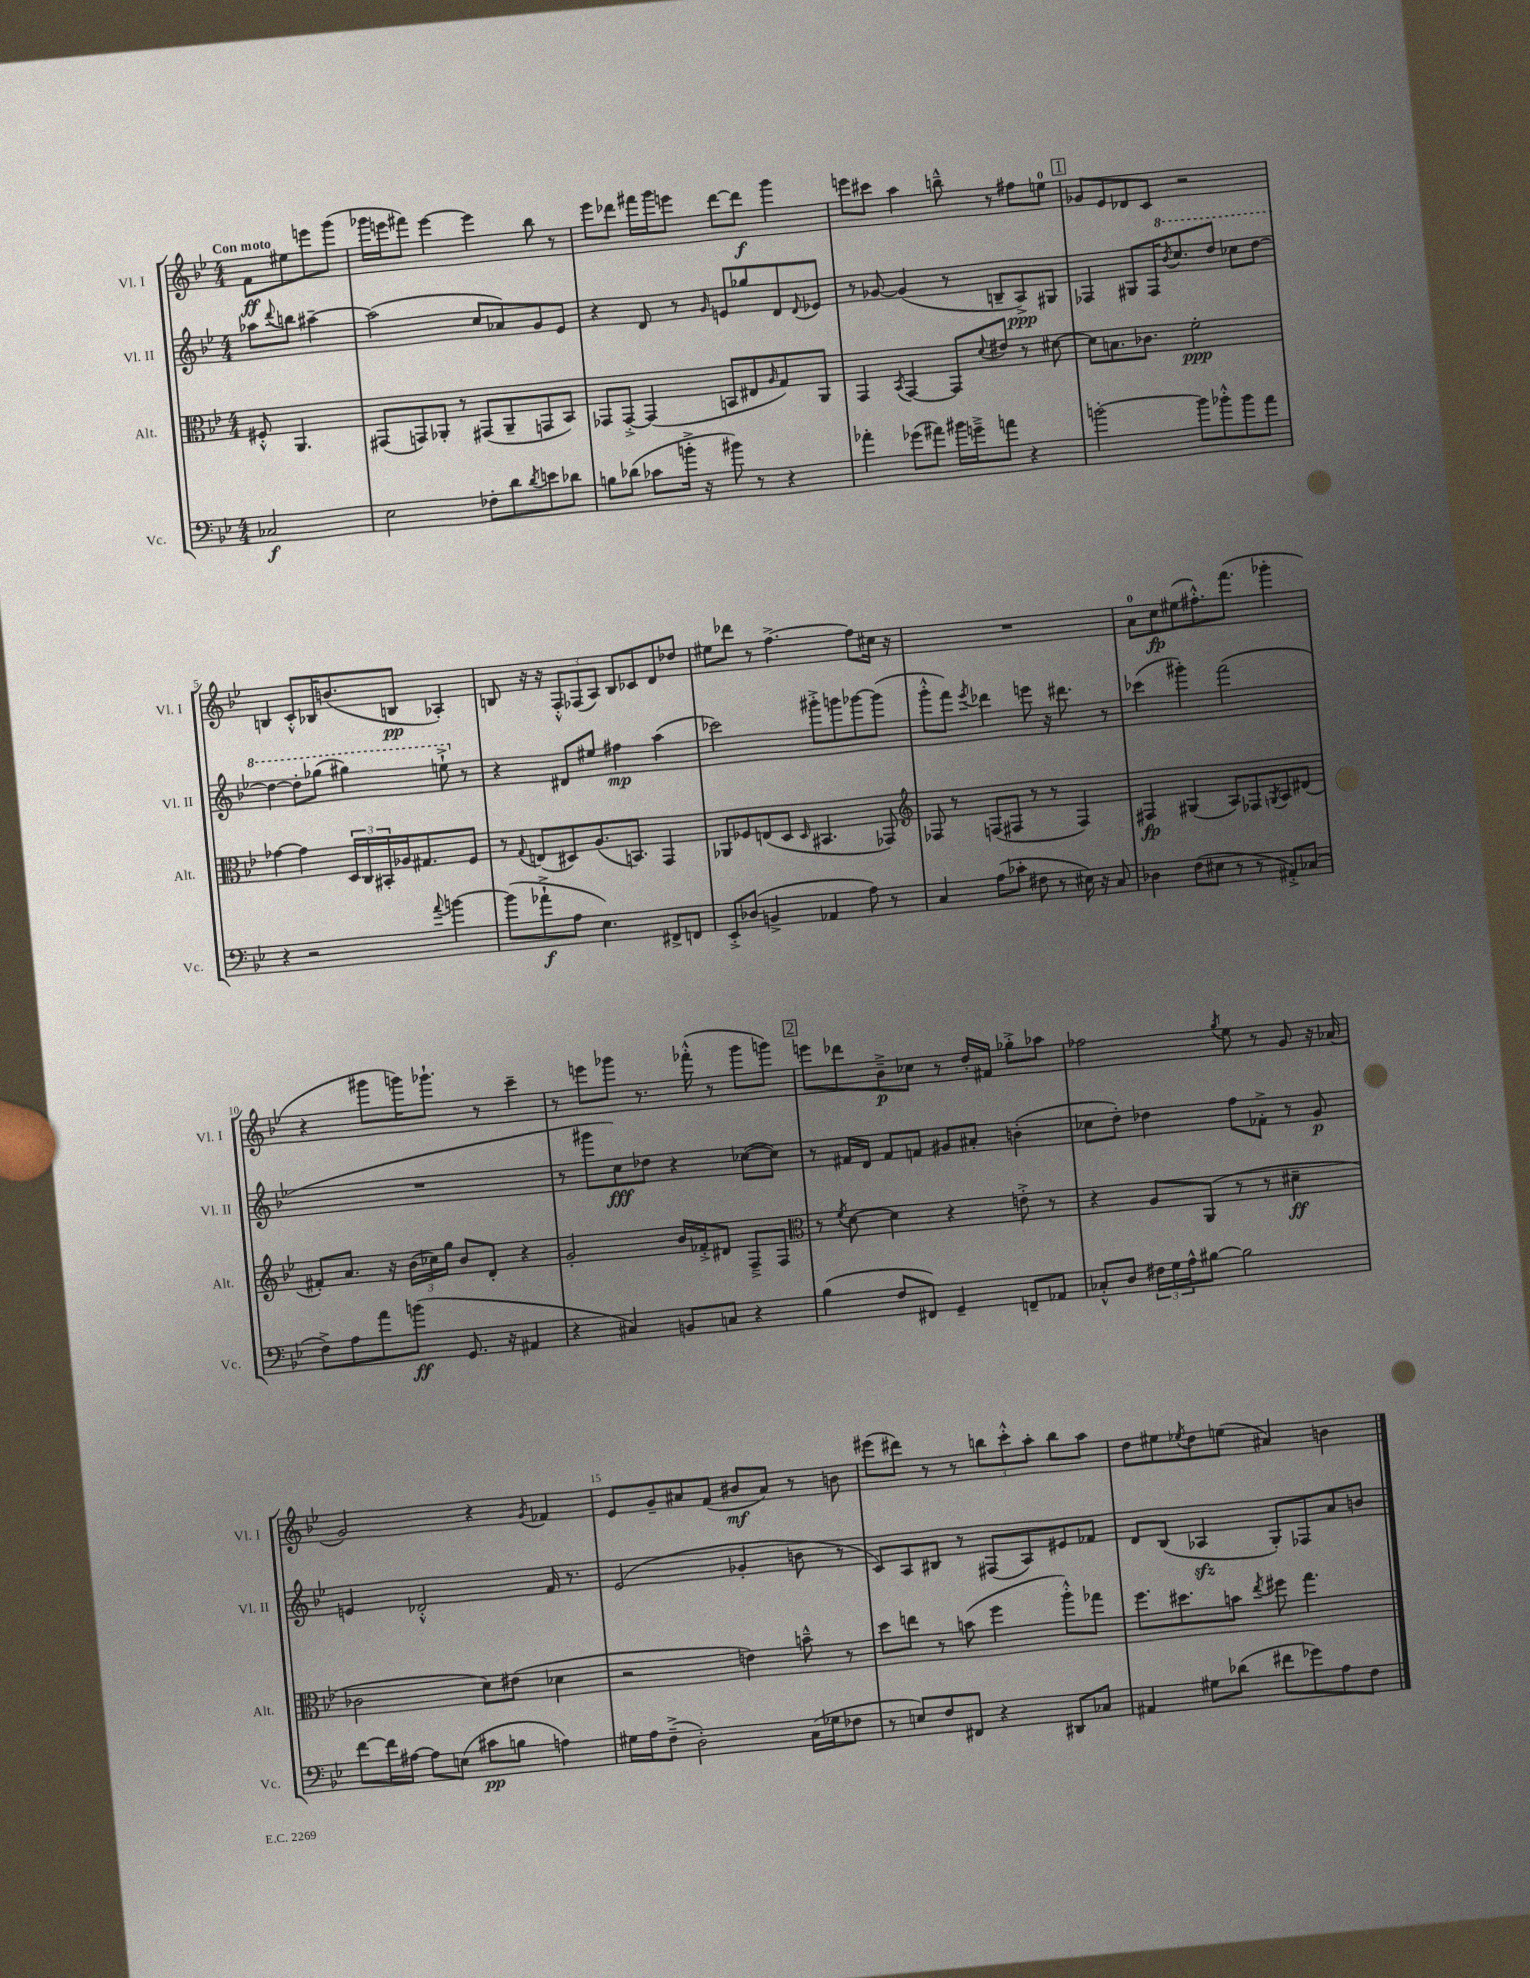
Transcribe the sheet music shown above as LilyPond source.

<<
\new StaffGroup <<
\new Staff = "s0" \with { instrumentName = "Vl. I" shortInstrumentName = "Vl. I" } {
    \clef treble \key bes \major \numericTimeSignature \time 4/4 \partial 2 \tempo "Con moto"
    f'8\ff eis''8 e'''8 g'''8( |
    ges'''16 e'''16 fis'''8) e'''4~ e'''4 bes''8 r8 |
    ees'''8 des'''8 fis'''16 g'''16 e'''8 des'''8~ des'''8\f g'''4 |
    e'''8 cis'''8 a''4 b''8---^ r8 fis''8 e''8-0 |
    \mark \markup { \box "1" } ges'8 ees'8 des'8 c'8 r2 |
    b4 c'8-.-^ bes16 b'8.( b8\pp aes4-.) |
    b8 r16 r16 \tuplet 3/2 { f8-.-^ fes8( a8) } b8 ces'8 d'8 des''8 |
    eis''8 des'''8 r8 f''4.~-> f''8 cis''16 r16 |
    R1 |
    a'8-0 c''8\fp eis''8( fis''8.-.-^) f'''8.( ges'''4-. |
    r4 gis'''8 g'''16) ges'''8.-! r8 c'''4-- |
    r8 e'''8 ges'''8 r8. fes'''16-.-^( r8 ges'''8 g'''8) |
    \mark \markup { \box "2" } e'''8 des'''8 bes'8--->\p ces''8 r8 d''16-. fis'16 ges''8-.-> aes''8 |
    fes''2 \acciaccatura { g''8 } ees''8 r8 g'8 r16 aes'16( |
    g'2) r4 \acciaccatura { g'8 } fes'4 |
    ees'8 g'8-- ais'8 f'8( bis'8\mf ais'8) r8 b'8 |
    eis'''8( dis'''8) r8 r8 \tuplet 3/2 { b''8 c'''8-.-^ a''8-. } b''8 a''8 |
    d''8 eis''8 \acciaccatura { ees''8 } d''8 e''8( ais'4) b'4 \bar "|." |
}
\new Staff = "s1" \with { instrumentName = "Vl. II" shortInstrumentName = "Vl. II" } {
    \clef treble \key bes \major \numericTimeSignature \time 4/4 \partial 2
    aes''8 \appoggiatura { d'''8 } b''8 ais''4~-- |
    ais''2( c''8 aes'8) g'8 ees'8 |
    r4 d'8 r8 \grace { g'16 } e'8 ges''8 d'8 \appoggiatura { d'8 } ees'8 |
    r8 ges'8~ ges'4( r8 b8-- a8->\ppp) gis8 |
    \mark \markup { \box "1" } fes4 gis8 fes16 \ottava #1 \acciaccatura { bes''8 } c'''8. d'''8 ces'''8 d'''8~ |
    d'''4~ d'''8-. ges'''8( gis'''4) e'''8-!-> \ottava #0 r8 |
    r4 dis'8 eis''8 fis''4\mp a''4( |
    ces'''2) gis'''8-.-> g'''8 ges'''8~ ges'''8( |
    g'''8-.-^ f'''8) \acciaccatura { ees'''8 } des'''4 e'''8 r16 dis'''8. r8 |
    ces'''4( gis'''4-.) f'''2( |
    R1 |
    r8 gis'''8 c''8\fff) des''8 r4 ces''8~( ces''8) |
    \mark \markup { \box "2" } r8 fis'16 d'16 fis'8 f'8 gis'8 ais'8-. b'4-.( |
    ces''8 d''8-.) des''4 f''8 fes'8-.-> r8 g'8\p |
    e'4 des'2-.-^ f'16 r8. |
    ees'2( ges'4-. b'8 r8 |
    c'8) a8 bis8 r8 fis8( a8) eis'8 fes'8 |
    d'8 bes8( aes4\sfz g8-.) fes8 a'8 b'8 \bar "|." |
}
\new Staff = "s2" \with { instrumentName = "Alt." shortInstrumentName = "Alt." } {
    \clef alto \key bes \major \numericTimeSignature \time 4/4 \partial 2
    fis8-.-^ a,4. |
    gis,8( g,8) aes,8-. r8 gis,8( aes,8-- g,8 bes,8) |
    ges,8 ges,8~-.-> ges,4( b,8 eis8 \grace { a16 } g8) a,8 |
    g,4 \acciaccatura { bes,8 } g,4~ g,8 \appoggiatura { d'8 } eis'8 r8 dis'8~ |
    \mark \markup { \box "1" } dis'8 b8. ces'8. f'2-.\ppp |
    ges'4~ ges'4 \tuplet 3/2 { d16 c16 bis,16-. } aes16 gis8. f8 |
    r8 \appoggiatura { g8 } e8( dis8) a8.( b,8.) g,4 |
    aes,8 fes8 e8( d8 \grace { d16 } bis,4. ges,8) |
    \clef treble fes8 r8 f8( fis8 r8 r8 fis4) |
    fis4\fp gis4( a8) fes8 \acciaccatura { g8 } a8 dis'8( |
    fis'8-.) a'8. r16 \tuplet 3/2 { bes'16( ces''16) g''16 } bes'8 d'8-. r4 |
    g'2-. bes'16 fes'16-.-> dis'8 f8---> f8 |
    \mark \markup { \box "2" } \clef alto r8 \acciaccatura { f'8 } d'8~ d'4 r4 e'8-.-> r8 |
    r4 a8 a,8( r8 r8 dis'4--\ff |
    ces'2 d'8) eis'8( des'4 |
    r2 e'4) b'8---^ r8 |
    d''8 e''8 r8 b'8( f''4 a''8-.-^) ges''8 |
    f''8. dis''8. b'8 \acciaccatura { ees''8 } fis''8 g''4. \bar "|." |
}
\new Staff = "s3" \with { instrumentName = "Vc." shortInstrumentName = "Vc." } {
    \clef bass \key bes \major \numericTimeSignature \time 4/4 \partial 2
    ces2\f |
    ees2 fes8-. d'8 \acciaccatura { d'8 } e'8 des'8 |
    b8 des'8( ces'8 b'16-.-> r16 bis'8) r8 r4 |
    aes'4-. ges'8( ais'8) bis'16 g'16---> a'8 r4 |
    \mark \markup { \box "1" } b'2~-. b'8 bes'8-.-^ bes'8 a'8 |
    r4 r2 \appoggiatura { a'8 } b'4~ |
    b'8( aes'8-!->\f a8 ees4.) fis,8-> f,8 |
    ees,8-.-> des8( b,4-> aes,4 a8) r8 |
    c4 a8( ces'8-. fis8 r8 eis16) r16 c8 |
    des4 f8( eis8 r8 r8 ais,8-.->) ces8( |
    f8->) a8 a'8 b'8\ff( g,8. r16 ais,4 |
    r4 cis4) b,8 c8 r4 |
    \mark \markup { \box "2" } bes4( f8 fis,8) g,4-- f,8-- aes,8 |
    ces8-.-^ d8 \tuplet 3/2 { fis16 g16 a16-^ } bis8~ bis2 |
    f'8~ f'16 ais16~ ais8 e8( cis'8\pp b8 a4) |
    gis16 a16 f8--->( d2-.) c16( ges16 fes8 |
    r8 e8) f8 fis,8 r4 dis,8 ces8 |
    ais,4 gis8 des'8( fis'8 ges'8) a8 f8 \bar "|." |
}
>>
>>
\layout { \context { \Score \override BarNumber.break-visibility = ##(#f #t #t) barNumberVisibility = #(every-nth-bar-number-visible 5) } }
